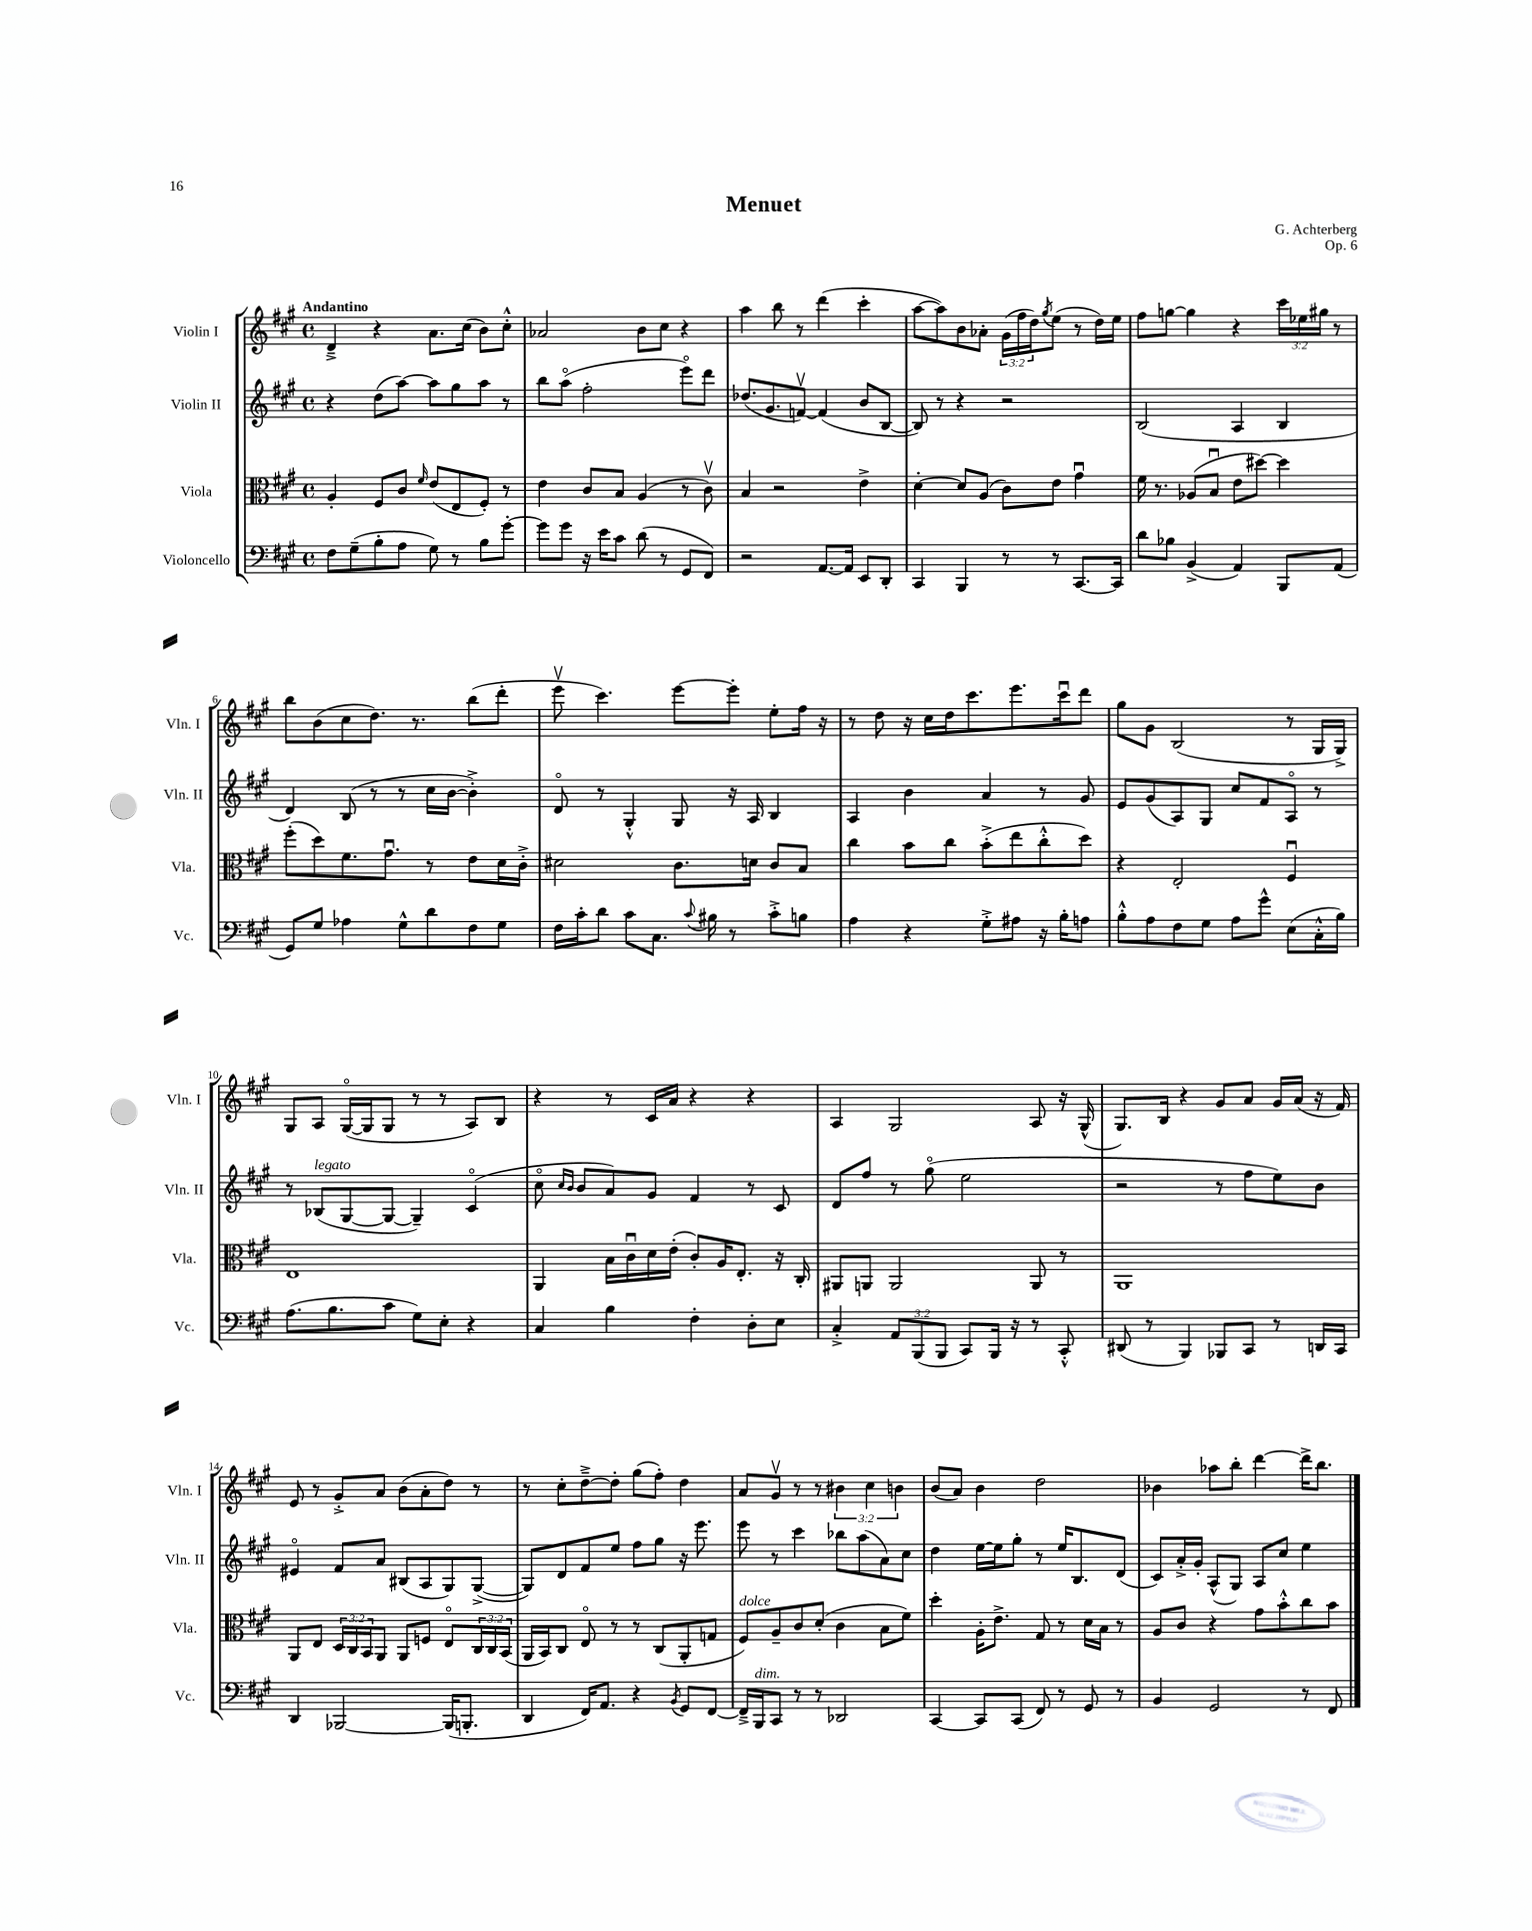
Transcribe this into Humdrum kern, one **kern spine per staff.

**kern	**kern	**kern	**kern
*staff4	*staff3	*staff2	*staff1
*clefF4	*clefC3	*clefG2	*clefG2
*k[f#c#g#]	*k[f#c#g#]	*k[f#c#g#]	*k[f#c#g#]
*M4/4	*M4/4	*M4/4	*M4/4
*met(c)	*met(c)	*met(c)	*met(c)
8F#\L	4A'/	4r	4d~^/
(8G#~\	.	.	.
8B'\	8F#/L	(8dd\L	4r
8A\J	8c#/J	[8aa\J)	.
.	16qqf#/	.	.
8G#\)	(8e/L	8aa\]L	8.a\L
8r	8E/	8gg#\	.
.	.	.	(16cc#\Jk
8B\L	8F#'/J)	8aa\J	8b\L)
[8g#'\J	8r	8r	8cc#'^^\J
=	=	=	=
8g#\]L	4e\	8bb\L	2a-/
8g#\J	.	(8aao\J	.
16r	8c#/L	2ff#'\	.
16e\LK	.	.	.
8c#\J	8B/J	.	.
(8d\	(4A/	.	8b\L
8r	.	.	8cc#\J
8GG#/L	8r	8eeeo\L)	4r
8FF#/J)	8c#v\)	8ddd\J	.
=	=	=	=
2r	4B/	(8.dd-/L	4aa\
.	.	8.g#/	.
.	2r	.	8bb\
.	.	[8fv/J)	8r
[8.AA/L	.	(4f/]	(4ddd\
16AA/]Jk	.	.	.
8EE/L	4e^\	8b/L	4ccc#'\
8DD'/J	.	[8B/J	.
=	=	=	=
4CC#/	[4d'\	8B/])	[8aa\L
.	.	8r	8aa\])
4BBB/	8d/]L	4r	8b\
.	(8A/J	.	8a-'\J
8r	8c#\L)	2r	(24g#\LL
.	.	.	24ff#\
.	.	.	24dd\J)
.	.	.	8qgg#/
8r	8e\J	.	(8ee\J
[8.CC#/L	4g#u\	.	8r
.	.	.	16dd\LL)
16CC#/]Jk	.	.	16ee\JJ
=	=	=	=
8d\L	16f#\	(2B/	8ff#\L
.	8.r	.	.
8B-\J	.	.	[8gg\J
(4BB^/	(8A-/L	.	4gg\]
.	8Bu/J	.	.
4AA/)	8e\L	4A/	4r
.	[8dd#\J)	.	.
8BBB/L	4dd#\]	4B/	24ccc#\LL
.	.	.	24ee-\
.	.	.	24gg#\JJ
(8AA/J	.	.	8r
=	=	=	=
8GG#/L)	(8ff#'\L	4d/)	8bb\L
8G#/J	8dd\)	.	(8b\
4A-\	8.f#\	(8B/	8cc#\
.	.	8r	8.dd\J)
.	8.g#u\J	.	.
8G#^^\L	.	8r	.
.	.	.	8.r
8d\	8r	16cc#\LL	.
.	.	[16b\JJ	.
8F#\	8e\L	4b'^\])	(8bb\L
8G#\J	16d\L	.	8ddd'\J
.	16c#'^\JJ	.	.
=	=	=	=
16F#\LL	2d#\	8do/	8eeev\
16c#'\J	.	.	.
8d\J	.	8r	4.ccc#\)
8c#\L	.	4G#'^^/	.
8.C#\J	.	.	.
.	8.c#\L	8G#/	[8eee\L
8qqc#/	.	.	.
16B#\	.	.	.
8r	.	16r	8eee'\]J
.	16d\Jk	16A/	.
8c#'^\L	8c#/L	4B/	8ee'\L
8B\J	8B/J	.	16ff#\Jk
.	.	.	16r
=	=	=	=
4A\	4cc#\	4A/	8r
.	.	.	8dd\
4r	8b\L	4b\	16r
.	.	.	16cc#\LL
.	8cc#\J	.	16dd\J
.	.	.	8.ccc#\
8G#'^\L	(8b'^\L	4a/	.
8A#\J	8ee\	.	8.eee\
16r	8cc#'^^\	8r	.
16B'\LK	.	.	16ccc#u\k
8A\J	8dd\J)	8g#/	8ddd\J
=	=	=	=
8B'^^\L	4r	8e/L	8gg#\L
8A\	.	(8g#/	8g#\J
8F#\	2E'/	8A/)	(2B/
8G#\J	.	8G#/J	.
8A\L	.	8cc#/L	.
8g#^^\J	.	8f#/	.
(8E\L	4F#u/	8Ao/J	8r
16C#'^^\L	.	8r	16G#/LL
16B\JJ)	.	.	16G#^/JJ)
=	=	=	=
(8.A\L	1E	8r	8G#/L
.	.	(8B-/L	8A/J
8.B\	.	.	.
.	.	[8G#/	([16G#o/LL
.	.	.	16G#/]J
8c#\J	.	8G#/_J	8G#/J
8G#\L)	.	4G#~/])	8r
8E'\J	.	.	8r
4r	.	(4c#o/	8A/L)
.	.	.	8B/J
=	=	=	=
4C#/	4AA/	8cc#o\	4r
.	.	16qqcc#/LL	.
.	.	16qqb/JJ	.
.	.	8b/L	.
4B\	16B\LL	8a/)	8r
.	16c#u\	.	.
.	16d\	8g#/J	16c#/LL
.	(16e'\JJ	.	16a/JJ
4F#'\	8c#'/L)	4f#/	4r
.	16A/K	.	.
.	8.E'/J	.	.
8D'\L	.	8r	4r
8E\J	16r	8c#/	.
.	16C#'/	.	.
=	=	=	=
4C#'^/	8AA#/L	8d/L	4A/
.	8AA/J	8ff#/J	.
12AA/L	2AA/	8r	2G#/
(12BBB/	.	.	.
.	.	(8gg#o\	.
12BBB/J	.	.	.
8CC#/L)	.	2ee\	.
16BBB/Jk	.	.	.
16r	.	.	.
8r	8AA/	.	8A/
8CC#'^^/	8r	.	16r
.	.	.	(16G#^^/
=	=	=	=
(8DD#/	1AA	2r	8.G#/L)
8r	.	.	.
.	.	.	16B/Jk
4BBB/)	.	.	4r
8BBB-/L	.	8r	8g#/L
8CC#/J	.	8ff#\L	8a/J
8r	.	8ee\)	16g#/LL
.	.	.	(16a/JJ
16DD/LL	.	8b\J	16r
16CC#/JJ	.	.	16f#/)
=	=	=	=
4DD/	8AA/L	4e#o/	8e/
.	8E/J	.	8r
[2BBB-/	24D/LL	8f#/L	8g#'^/L
.	24C#/	.	.
.	24BB/J	.	.
.	8AA/J	8a/J	8a/J
.	8AA/L	(8B#/L	(8b\L
.	8F/J	8A/	8a'\
(16BBB-/]LK	8Eo/L	8G#/)	8dd\J)
8.BBB'/J	.	.	.
.	24C#/L	([8G#^/J	8r
.	24C#/	.	.
.	(24BB/JJ	.	.
=	=	=	=
4DD/	16AA/LL	8G#/]L)	8r
.	16BB/J)	.	.
.	8C#/J	8d/	8cc#'\L
16FF#/LK)	8Eo/	8f#/	[8dd~^\
8.AA/J	.	.	.
.	8r	8ee/J	8dd'\]J
4r	8r	8ff#\L	(8gg#\L
.	(8C#/L	8gg#\J	8ff#'\J)
8qBB/	.	.	.
8GG#/L	8AA'/	16r	4dd\
.	.	8.eee\	.
[8FF#/J	8G/J	.	.
=	=	=	=
16FF#~^/]LL	8F#/L)	8eee\	8a/L
16BBB/J	.	.	.
8CC#/J	8A~/	8r	8g#v/J
8r	8c#/	4ccc#\	8r
8r	(8d'/J	.	8r
2DD-/	4c#\	8bb-\L	6b#\
.	.	(8aa\	.
.	.	.	6cc#\
.	8B\L	8a\)	.
.	.	.	6b\
.	8f#\J)	8cc#\J	.
=	=	=	=
[4CC#/	4dd'\	4dd\	(8b/L
.	.	.	8a/J)
8CC#/]L	16A'\LK	[16ee\LL	4b\
.	8.e^\J	16ee\]J	.
(8CC#/J	.	8gg#'\J	.
8FF#/)	8G#/	8r	2dd\
8r	8r	16ee/LK	.
.	.	8.B/	.
8GG#/	16d\LL	.	.
.	16B\JJ	.	.
8r	8r	(8d/J	.
=	=	=	=
4BB/	8A/L	8c#/L)	4b-\
.	8c#/J	16a'^/L	.
.	.	16g#'/JJ	.
2GG#/	4r	(8A^^/L	8aa-\L
.	.	8G#/J)	8bb'\J
.	8g#\L	8A/L	[4ddd\
.	8b'^^\	8cc#/J	.
8r	8cc#\	4ee\	16ddd^\]LK
.	.	.	8.bb\J
8FF#/	8b\J	.	.
==	==	==	==
*-	*-	*-	*-
